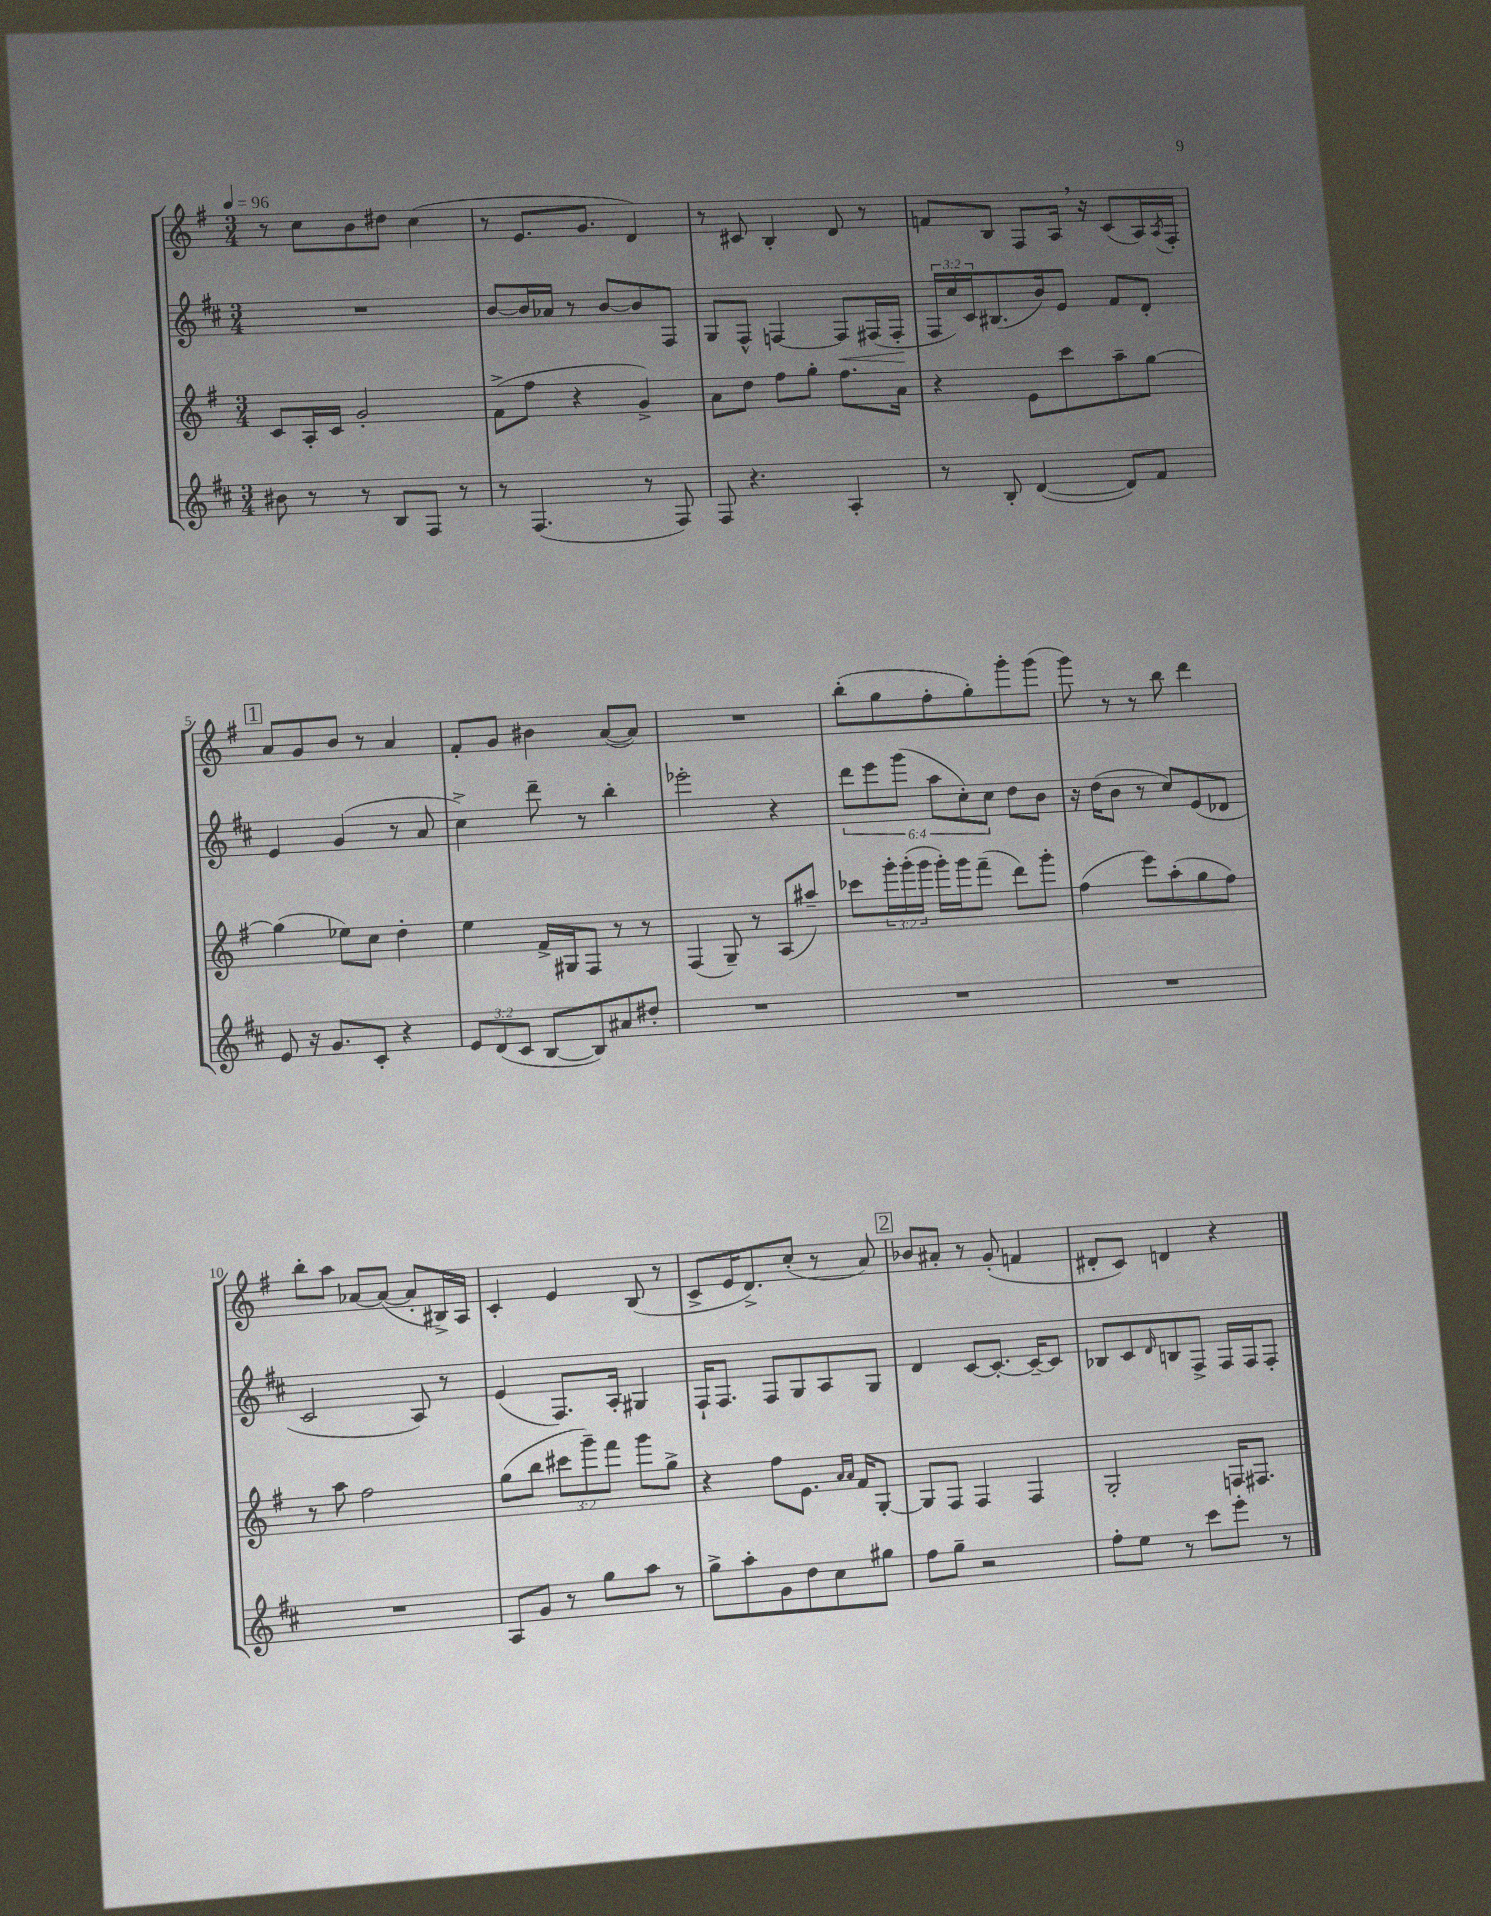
<<
\new StaffGroup <<
\new Staff = "s0" {
    \clef treble \key g \major \numericTimeSignature \time 3/4 \tempo 4 = 96
    r8 c''8 b'8 dis''8 c''4( |
    r8 e'8. g'8. d'4) |
    r8 cis'8 b4-. d'8 r8 |
    f'8 b8 fis8 a16 \breathe r16 c'8( a16) \acciaccatura { a8 } fis16-. |
    \mark \markup { \box "1" } a'8 g'8 b'8 r8 a'4 |
    fis'8-. g'8 bis'4 a'8~( a'8) |
    R2. |
    b''8-.( g''8 fis''8-. g''8-.) g'''8-. g'''8( |
    g'''8) r8 r8 b''8 d'''4 |
    b''8-. a''8 aes'8~ aes'8~( aes'8-. bis16->) a16 |
    c'4-. e'4 b8( r8 |
    c'8-> e'16 d'8.->) c''8-.( r8 a'8) |
    \mark \markup { \box "2" } bes'8 ais'8-. r8 g'8-.( f'4 |
    dis'8-. c'8) d'4 r4 \bar "|." |
}
\new Staff = "s1" {
    \clef treble \key d \major \numericTimeSignature \time 3/4 \override Staff.TupletNumber.text = #tuplet-number::calc-fraction-text
    R2. |
    b'8~ b'16 aes'16 r8 b'8~ b'8 fis8 |
    g8 fis8-^ f4~ f8\< fis16( fis16-.\! |
    \tuplet 3/2 { fis16 cis''16) cis'16 } bis8.( b'16) e'8 fis'8 d'8-. |
    \mark \markup { \box "1" } e'4 g'4( r8 a'8 |
    cis''4->) d'''8-- r8 b''4-. |
    ees'''2-. r4 |
    \tuplet 6/4 { d'''8 e'''8 g'''8( a''8 cis''8-.) cis''8 } d''8 b'8 |
    r16 d''16( b'8 r8 cis''8) e'8( des'8 |
    cis'2 a8) r8 |
    e'4( fis8.) a16-. gis4 |
    fis16-! fis8. fis8 g8 a8 g8 |
    \mark \markup { \box "2" } d'4 cis'8~ cis'8.~-. cis'16~-- cis'8 |
    bes8 cis'8 \grace { d'16 } b8 fis8-> fis16 fis16 fis8-. \bar "|." |
}
\new Staff = "s2" {
    \clef treble \key g \major \numericTimeSignature \time 3/4 \override Staff.TupletNumber.text = #tuplet-number::calc-fraction-text
    c'8 a16-. c'16 g'2-. |
    fis'8->( fis''8 r4 g'4->) |
    a'8 d''8 fis''8 g''8-. fis''8. a'16 |
    r4 e'8 c'''8 a''8-- g''8~ |
    \mark \markup { \box "1" } g''4( ees''8) c''8 d''4-. |
    e''4 fis'16-> gis16 fis8 r8 r8 |
    fis4( g8--) r8 a8( ais''8--) |
    ces'''8 \tuplet 3/2 { g'''16-. g'''16-.( g'''16 } g'''16-.) g'''16 fis'''8--( d'''8) g'''8-. |
    fis''4( e'''8) a''8-.( g''8 fis''8) |
    r8 a''8 fis''2 |
    g''8( b''8 \tuplet 3/2 { cis'''8 g'''8--) fis'''8 } g'''8 g''8-> |
    r4 fis''8 e'8. \grace { a'16 a'16 } fis'16 g8~-. |
    \mark \markup { \box "2" } g8 fis8 fis4 fis4 |
    g2-. f16 fis8. \bar "|." |
}
\new Staff = "s3" {
    \clef treble \key d \major \numericTimeSignature \time 3/4 \override Staff.TupletNumber.text = #tuplet-number::calc-fraction-text
    bis'8 r8 r8 b8 fis8 r8 |
    r8 fis4.( r8 fis8) |
    fis8 r4. a4-. |
    r8 b8-. d'4~( d'8) fis'8 |
    \mark \markup { \box "1" } e'8 r16 g'8. cis'8-. r4 |
    \tuplet 3/2 { e'8 d'8( cis'8 } b8~ b8) ais'8 dis''8-. |
    R2. |
    R2. |
    R2. |
    R2. |
    a8 g'8 r8 g''8 a''8 r8 |
    g''8-> a''8-. g'8 d''8 cis''8 gis''8 |
    \mark \markup { \box "2" } fis''8 g''8-- r2 |
    fis''8-. e''8 r8 cis'''8 e'''8-. r8 \bar "|." |
}
>>
>>
